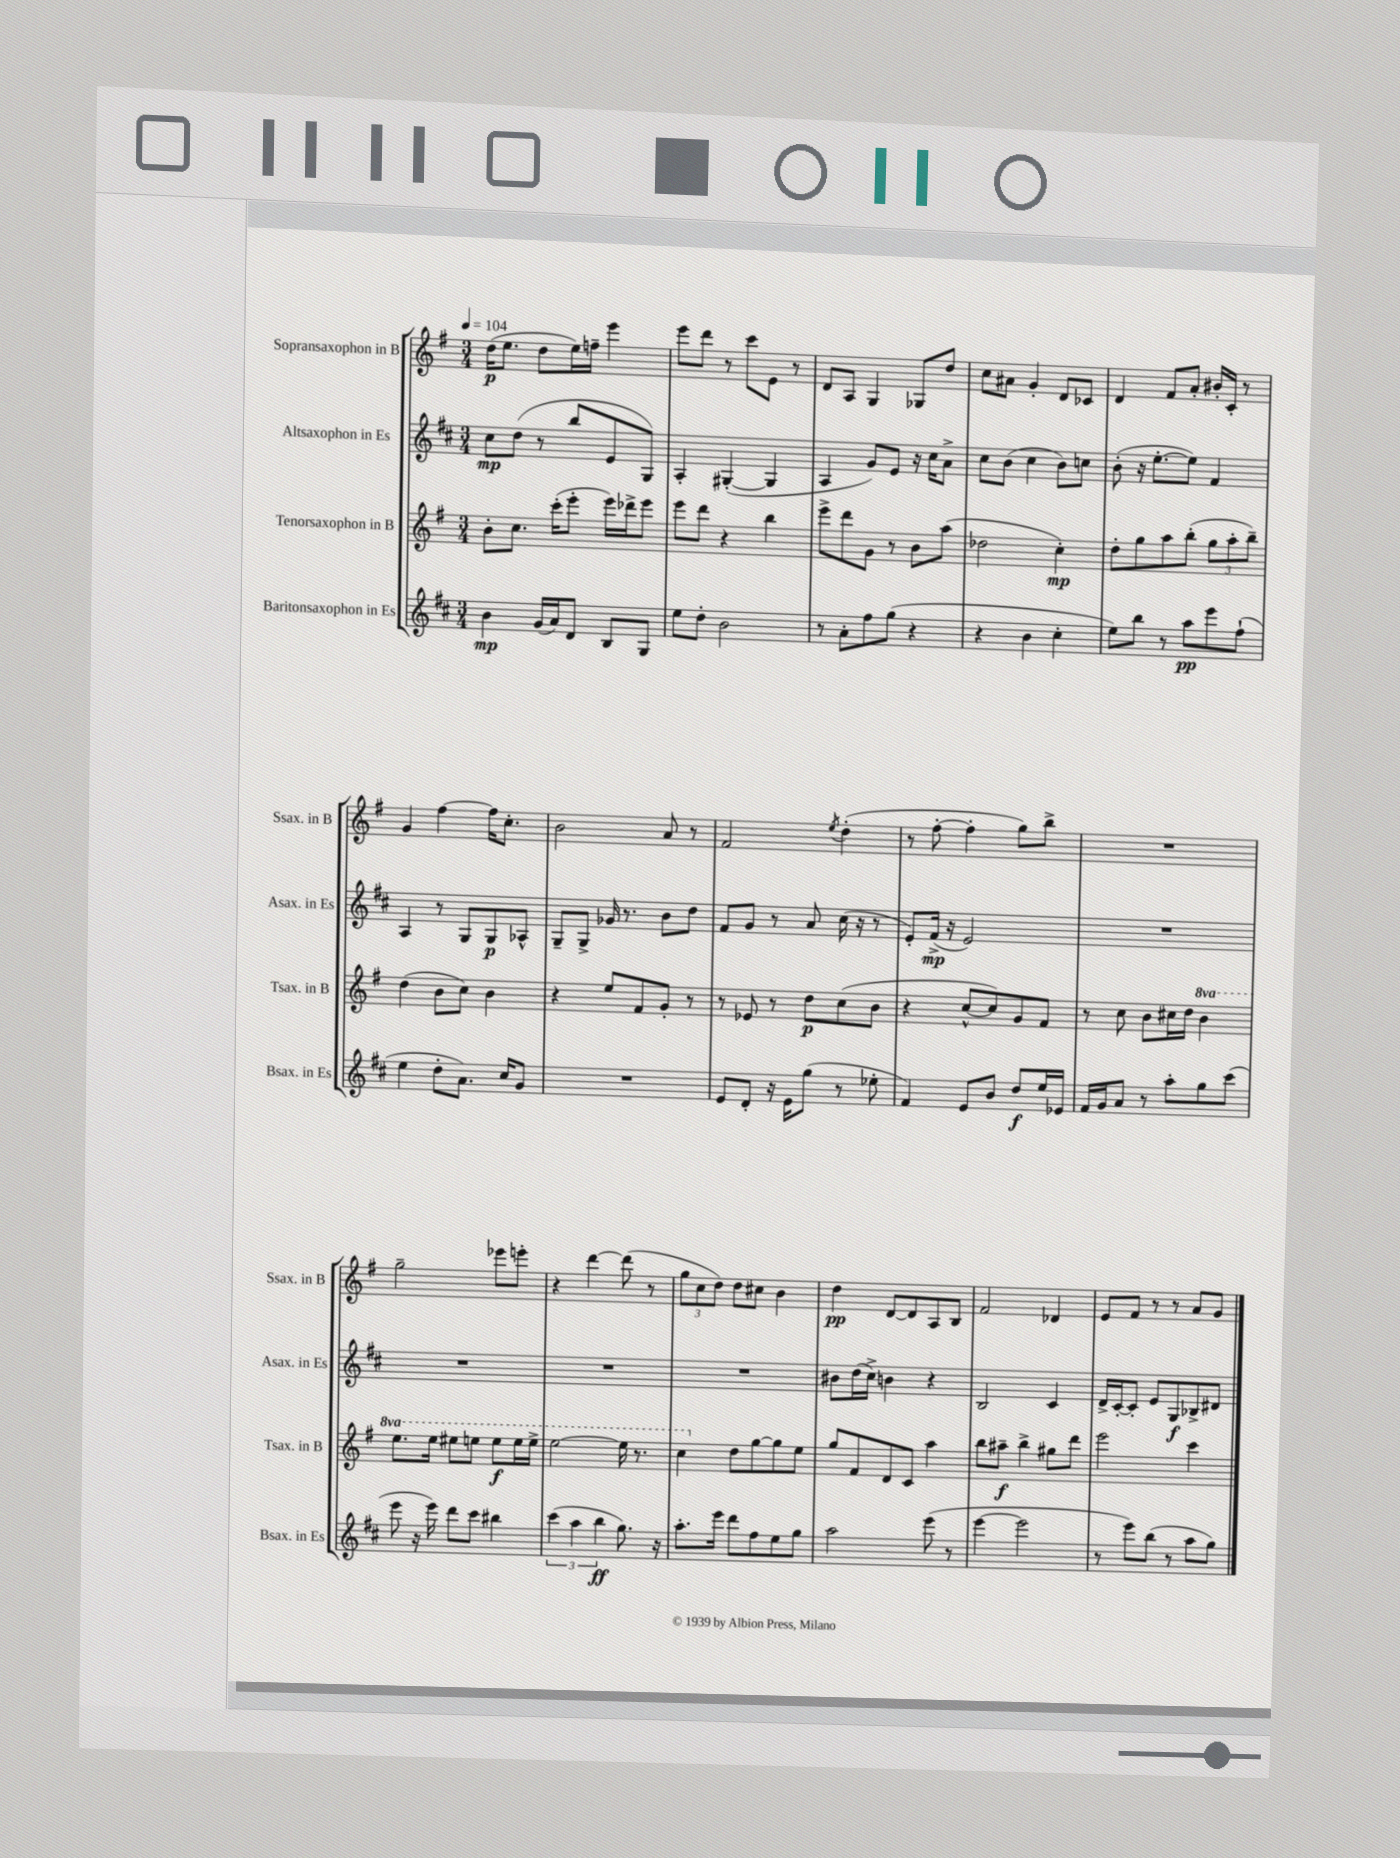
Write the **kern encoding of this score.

**kern	**kern	**kern	**kern
*staff4	*staff3	*staff2	*staff1
*clefG2	*clefG2	*clefG2	*clefG2
*k[f#c#]	*k[f#]	*k[f#c#]	*k[f#]
*M3/4	*M3/4	*M3/4	*M3/4
*MM104	*MM104	*MM104	*MM104
4b\	8b'\L	8cc#\L	(16dd\LK
.	.	.	8.ee\J
.	8.cc\J	(8dd\J	.
(16g/LL	.	8r	8dd\L
16a/J)	(16ccc'\LK	.	.
8d/J	8eee'\J	8bb/L	16ee\L)
.	.	.	16ff~\JJ
8B/L	16eee\LL)	8e/	4eee\
.	16ddd-^\J	.	.
8G/J	8eee\J	8G/J)	.
=	=	=	=
8ee\L	8eee\L	4A'/	8eee\L
8dd'\J	8ddd\J	.	8ddd\J
2b\	4r	([4G#'/	8r
.	.	.	8ccc\L
.	4bb\	4G#/]	8e\J
.	.	.	8r
=	=	=	=
8r	8eee^\L	4A/	8d/L
8a'\L	8ddd\	.	8A/J
8ff#\	8g\J	8g/L)	4G/
(8gg\J	8r	8e/J	.
4r	8b\L	16r	8G-/L
.	.	16cc#\LK	.
.	(8aa\J	8a^\J	8dd/J
=	=	=	=
4r	2dd-\	8cc#\L	8cc\L
.	.	(8b\J	8a#\J
4b\	.	4cc#\	4g'/
4cc#'\	4cc'\)	8b\L)	8d/L
.	.	8cc\J	8c-/J
=	=	=	=
8ee\L)	8dd'\L	(8b'\	4d/
8bb\J	8gg\	16r	.
.	.	[8.ee'\L	.
8r	8aa\	.	8f#/L
8aa\L	(8bb'\J	8ee\]J)	8a'/J
8eee\	12gg\L	4f#/	16b#'/LL
.	.	.	16c'/JJ
.	12aa'\	.	.
(8ff#`\J	.	.	8r
.	12bb~\J)	.	.
=	=	=	=
4ee\	(4dd\	4A/	4g/
8dd'\L	8b\L	8r	[4ff#\
8.a\J)	8cc\J)	8G/L	.
.	4b\	8G/	16ff#\]LK
16cc#/LK	.	.	8.cc'\J
8g/J	.	8A-^^/J	.
=	=	=	=
2.r	4r	8G~/L	2b\
.	.	8G^/J	.
.	8ee/L	16g-/	.
.	.	8.r	.
.	8f#/	.	.
.	8g'/J	8b\L	8a/
.	8r	8dd\J	8r
=	=	=	=
8e/L	8r	8f#/L	2f#/
8d'/J	8e-/	8g/J	.
16r	8r	8r	.
16e\LK	.	.	.
(8gg\J	8dd\L	8a/	.
.	.	.	8qee/
8r	(8cc\	(16cc#\	(4dd'\
.	.	16r	.
8ee-'\	8b\J	8r	.
=	=	=	=
4f#/)	4r	8e'/L)	8r
.	.	(16f#^/Jk	[8ff#'\
.	.	16r	.
8e/L	[8cc^^/L	2e/)	4ff#'\]
8b/J	8cc/])	.	.
8dd/L	8g/	.	8gg\L)
16ee/L	8f#/J	.	8bb^\J
16e-/JJ	.	.	.
=	=	=	=
16f#/LL	8r	2.r	2.r
16g/J	.	.	.
8a/J	8cc\	.	.
8r	8b\L	.	.
8aa'\L	16cc#\L	.	.
.	16dd\JJ	.	.
8gg\	4bb\	.	.
(8ccc#\J	.	.	.
=	=	=	=
8eee\	8.eee\L	2.r	2gg~\
16r	.	.	.
16eee\)	16eee\Jk	.	.
8ddd\L	8eee#\L	.	.
8ccc#\J	8eee\J	.	.
4bb#\	8eee\L	.	8eee-\L
.	16eee\L	.	8eee'\J
.	16eee^\JJ	.	.
=	=	=	=
(6ccc#\	[2eee\	2.r	4r
6aa\	.	.	.
.	.	.	[4ddd\
6bb\	.	.	.
8.gg\)	16eee\]	.	(8ddd\]
.	8.r	.	.
.	.	.	8r
16r	.	.	.
=	=	=	=
8.aa'\L	4ccc\	2.r	12gg\L
.	.	.	12cc\
.	.	.	12dd\J)
16eee\Jk	.	.	.
8ddd\L	8dd\L	.	8dd\L
8ff#\	[8gg\	.	8cc#\J
8ee\	8gg\]	.	4b\
8gg\J	8ee\J	.	.
=	=	=	=
2aa\	8gg/L	8b#\L	4dd\
.	8f#/	(16dd\L	.
.	.	16cc#^\JJ)	.
.	8d/	4b\	[8d/L
.	8c/J	.	8d/]
(8eee\	4aa\	4r	8A/
8r	.	.	8B/J
=	=	=	=
[4eee\	8bb\L	2B/	2f#/
.	8aa#~\J	.	.
2eee\]	4bb^\	.	.
.	8gg#\L	4c#/	4d-/
.	8ddd\J	.	.
=	=	=	=
8r	2eee\	16d^/LL	8e/L
.	.	[16c#'/J	.
8eee\L)	.	8c#'/]J	8f#/J
(8bb\J	.	8e/L	8r
8r	.	8G/	8r
8aa\L	4ccc\	8B-^/	8a/L
8gg\J)	.	8d#/J	8g/J
==	==	==	==
*-	*-	*-	*-
